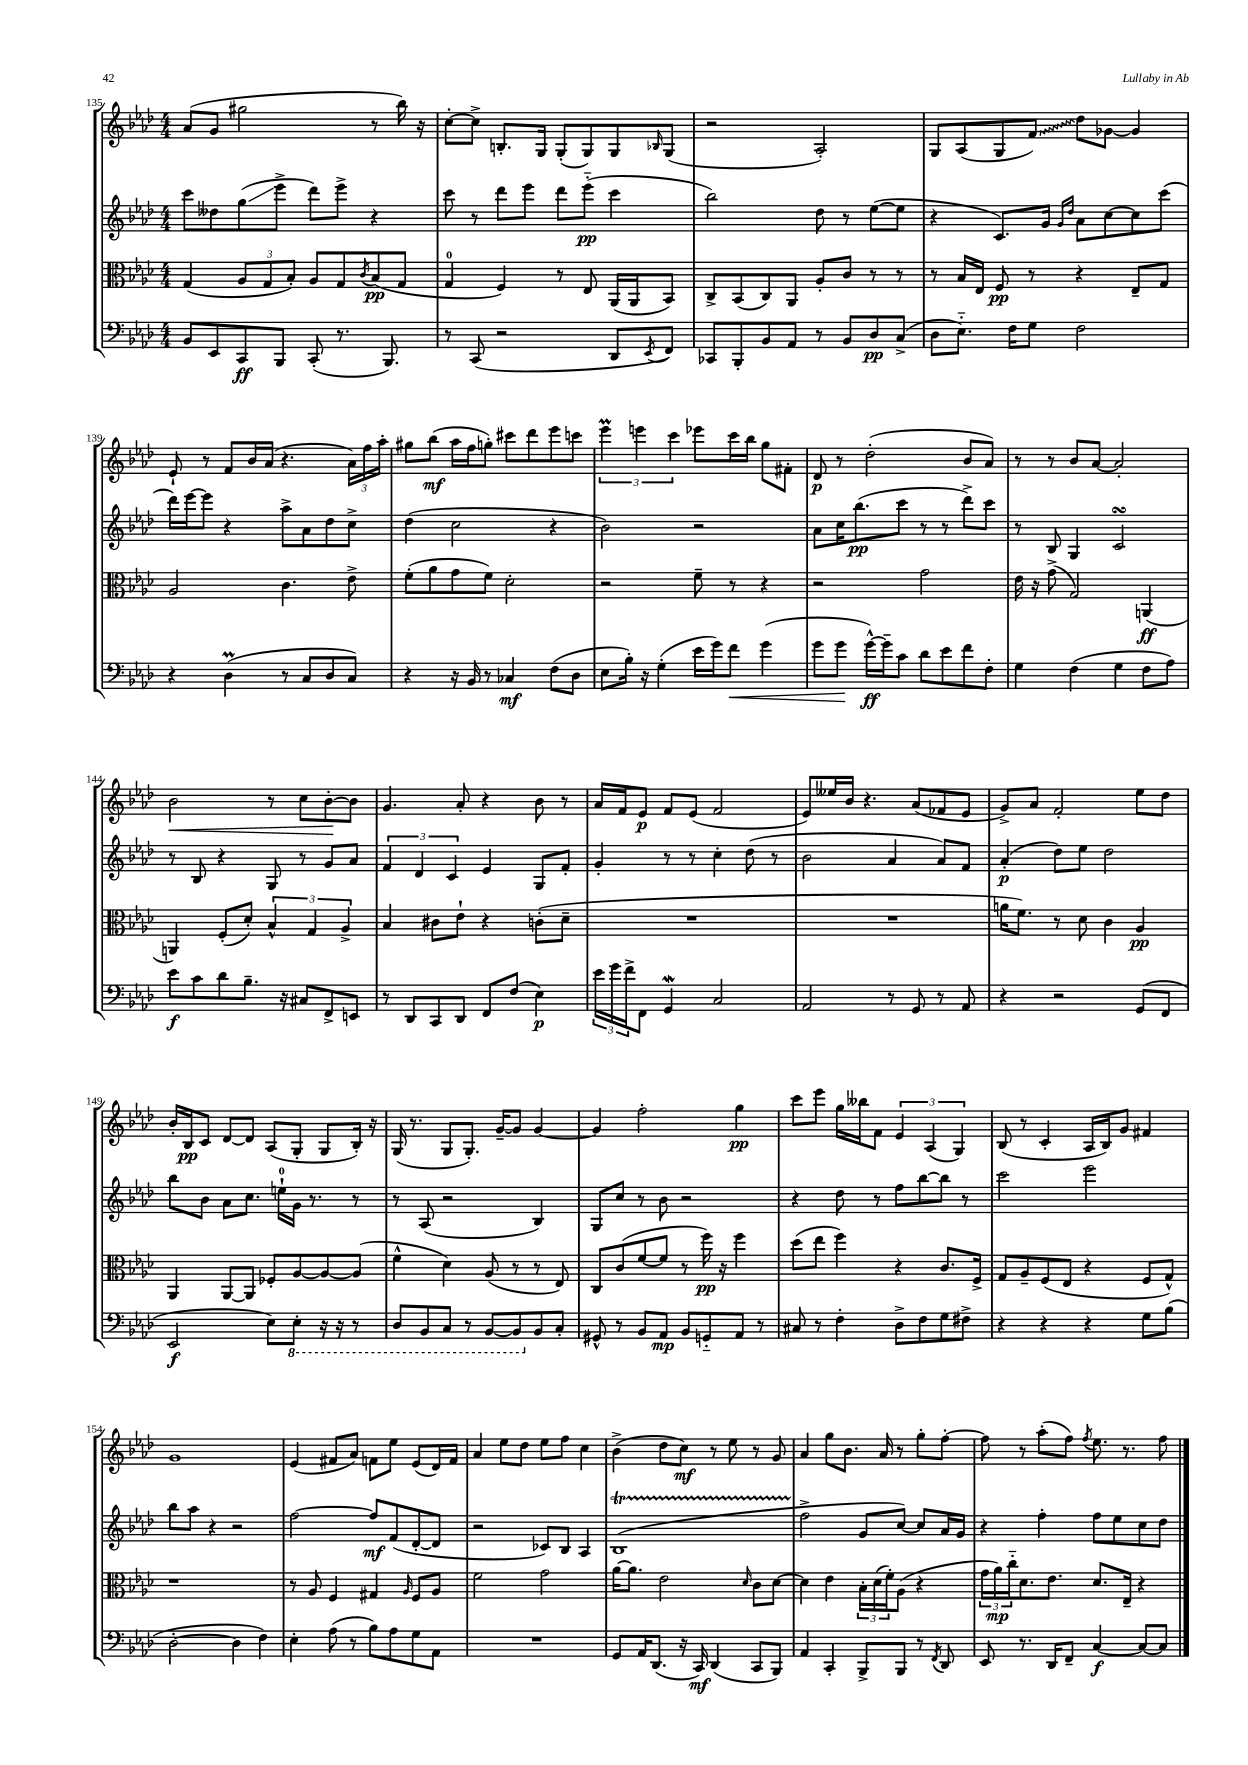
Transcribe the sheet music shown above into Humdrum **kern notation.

**kern	**kern	**kern	**kern
*staff4	*staff3	*staff2	*staff1
*clefF4	*clefC3	*clefG2	*clefG2
*k[b-e-a-d-]	*k[b-e-a-d-]	*k[b-e-a-d-]	*k[b-e-a-d-]
*M4/4	*M4/4	*M4/4	*M4/4
8BB-	(4G	8ccc	(8a-
8EE-	.	8dd--	8g
8CC	12A-	(8gg	2gg#
.	12G	.	.
8BBB-	.	8eee-^	.
.	12B-')	.	.
(8CC'	8A-	8ddd-)	.
8.r	8G	8eee-^	.
.	8qc	.	.
.	(8B-	4r	8r
8.BBB-)	.	.	.
.	8G	.	16bb-)
.	.	.	16r
=	=	=	=
8r	4G	8ccc	[8cc'
(8CC	.	8r	8cc^]
2r	4F)	8ddd-	8.B'
.	.	8eee-	.
.	.	.	16G
.	8r	8ddd-	(8G'
.	8E-	(8eee-'~	8G)
8DD-	(16AA-	4ccc	8G
.	16AA-	.	.
8qEE-	.	.	16qqB-
8FF)	8BB-)	.	(8G
=	=	=	=
8CC-	8C^	2bb-)	2r
8BBB-'	(8BB-	.	.
8BB-	8C)	.	.
8AA-	8AA-	.	.
8r	8A-'	8dd-	2A-')
8BB-	8c	8r	.
8D-	8r	([8ee-	.
(8C^	8r	8ee-]	.
=	=	=	=
8D-	8r	4r	8G
8.E-'~)	16B-	.	(8A-
.	16E-	.	.
.	8F	8.c)	8G
16F	.	.	.
8G	8r	.	8f)
.	.	16g	.
.	.	16qqg	.
.	.	16qqdd-	.
2F	4r	8a-	8dd-
.	.	[8cc	[8g-
.	8E-~	8cc]	4g-]
.	8G	(8ccc	.
=	=	=	=
4r	2A-	16ddd-)	8e-`
.	.	[16eee-	.
.	.	8eee-]	8r
(4D-	.	4r	8f
.	.	.	16b-
.	.	.	(16a-
8r	4.c	8aa-^	4.r
8C	.	8a-	.
8D-	.	8dd-	.
8C)	8e-^	8cc^	24a-)
.	.	.	24ff
.	.	.	24aa-'
=	=	=	=
4r	(8f'	(4dd-	8gg#
.	8a-	.	(8bb-
16r	8g	2cc	16aa-
16BB-	.	.	16ff
8r	8f)	.	8gg')
4C-	2d-'	.	8ccc#
.	.	.	8ddd-
(8F	.	4r	8eee-
8D-	.	.	8ccc
=	=	=	=
8E-	2r	2b-)	6eee-
16B-')	.	.	.
.	.	.	6eee
16r	.	.	.
(4G'	.	.	.
.	.	.	6ccc
16e-	8f~	2r	8eee-
16g)	.	.	.
8f	8r	.	16ccc
.	.	.	16bb-
(4g	4r	.	8gg
.	.	.	8f#'
=	=	=	=
8g	2r	8a-	8d-
8g	.	16cc	8r
.	.	(8.bb-	.
[16g^^)	.	.	(2dd-'
16g~]	.	.	.
8c	.	8ccc	.
8d-	2g	8r	.
8e-	.	8r	.
8f	.	8ddd-^)	8b-
8F'	.	8ccc	8a-)
=	=	=	=
4G	16e-	8r	8r
.	16r	.	.
.	(8g^	8B-	8r
(4F	2G)	4G	8b-
.	.	.	[8a-
4G	.	2c	2a-']
8F	(4AA	.	.
8A-)	.	.	.
=	=	=	=
8e-	4AA)	8r	2b-
8c	.	8B-	.
8d-	(8F'	4r	.
8.B-~	8d-')	.	.
.	6B-^^	8G	8r
16r	.	.	.
8C#	.	8r	8cc
.	6G	.	.
8FF^	.	8g	[8b-'
.	6A-^	.	.
8EE	.	8a-	8b-]
=	=	=	=
8r	4B-	6f	4.g
8DD-	.	.	.
.	.	6d-	.
8CC	8c#	.	.
.	.	6c	.
8DD-	8e-`	.	8a-'
8FF	4r	4e-	4r
(8F	.	.	.
4E-)	(8c'	8G	8b-
.	8d-~	8f'	8r
=	=	=	=
24e-	1r	4g'	16a-
24g	.	.	.
.	.	.	16f
24f^	.	.	.
8FF	.	.	8e-
4GG	.	8r	8f
.	.	8r	(8e-
2C	.	4cc'	2f
.	.	(8dd-	.
.	.	8r	.
=	=	=	=
2AA-	1r	2b-	8e-)
.	.	.	16ee--
.	.	.	16b-
.	.	.	4.r
8r	.	4a-	.
8GG	.	.	(8a-
8r	.	8a-)	8f-
8AA-	.	8f	8e-
=	=	=	=
4r	16a	(4a-'	8g^)
.	8.f)	.	.
.	.	.	8a-
2r	8r	8dd-)	2f'
.	8d-	8ee-	.
.	4c	2dd-	.
(8GG	4A-	.	8ee-
8FF	.	.	8dd-
=	=	=	=
2EE-	4AA-	8bb-	16b-'
.	.	.	16B-
.	.	8b-	8c
.	[8AA-	8a-	[8d-
.	8AA-]	8.cc	8d-]
8E-)	8F-'	.	(8A-
.	.	16ee`	.
8EE-'	[8A-	16g	8G'
.	.	8.r	.
16r	8A-_	.	8G
16r	.	.	.
8r	(8A-]	8r	16B-')
.	.	.	16r
=	=	=	=
8DD-	4f^^	8r	(16G
.	.	.	8.r
8BBB-	.	(8A-	.
8CC	4d-)	2r	8G
8r	.	.	8.G')
[8BBB-	(8A-	.	.
.	.	.	[16g~
8BBB-]	8r	.	8g]
8BB-	8r	4B-)	[4g
8C'	8E-)	.	.
=	=	=	=
8GG#^^	8C	8G	4g]
8r	(8c	8cc	.
8BB-	[8f	8r	2ff'
8AA-	8f]	8b-	.
8BB-	8r	2r	.
8GG'~	16ff)	.	.
.	16r	.	.
8AA-	4ff	.	4gg
8r	.	.	.
=	=	=	=
8C#	(8dd-	4r	8ccc
8r	8ee-	.	8eee-
4F'	4ff)	8dd-	16gg
.	.	.	16bb--
.	.	8r	8f
8D-^	4r	8ff	6e-
8F	.	[8bb-	.
.	.	.	(6A-
8G	8.c	8bb-]	.
.	.	.	6G)
8F#^	.	8r	.
.	16F^	.	.
=	=	=	=
4r	8G	2ccc	(8B-
.	8A-~	.	8r
4r	(8F	.	4c'
.	8E-	.	.
4r	4r	2eee-	16A-
.	.	.	16B-)
.	.	.	8g
8G	8F	.	4f#
(8B-	8G^^)	.	.
=	=	=	=
[2D-'	1r	8bb-	1g
.	.	8aa-	.
.	.	4r	.
4D-]	.	2r	.
4F)	.	.	.
=	=	=	=
4E-'	8r	[2ff	(4e-
.	8A-	.	.
(8A-	4F	.	8f#
8r	.	.	8a-)
8B-)	4G#	8ff]	8f
8A-	.	(8f	8ee-
.	16qqA-	.	.
8G	8F	[8d-'	(8e-
8AA-	8A-	8d-]	16d-)
.	.	.	16f
=	=	=	=
1r	2f	2r	4a-
.	.	.	8ee-
.	.	.	8dd-
.	2g	8c-)	8ee-
.	.	8B-	8ff
.	.	4A-	4cc
=	=	=	=
8GG	[16a-	(1B-	(4b-^
.	8.a-]	.	.
16AA-	.	.	.
(8.DD-	.	.	.
.	2e-	.	8dd-
16r	.	.	8cc)
16CC)	.	.	.
(4DD-	.	.	8r
.	.	.	8ee-
.	16qqd-	.	.
8CC	8c	.	8r
8BBB-)	[8d-	.	8g
=	=	=	=
4AA-	4d-]	2ff^	4a-
4CC'	4e-	.	8gg
.	.	.	8.b-
8BBB-^	24B-'	8g	.
.	(24d-	.	.
.	.	.	16a-
.	24f')	.	.
8BBB-	(8A-	[8cc)	8r
8r	4r	8cc]	8gg'
8qFF	.	.	.
8DD-	.	16a-	[8ff'
.	.	16g	.
=	=	=	=
8EE-	24g	4r	8ff]
.	24a-)	.	.
.	24cc'~	.	.
8.r	8.d-	.	8r
.	.	4ff'	(8aa-'
16DD-	8.e-	.	.
8FF~	.	.	8ff)
.	.	.	8qff
[4C	8.d-	8ff	8.ee-
.	.	8ee-	.
.	16E-~	.	8.r
8C_	4r	8cc	.
8C]	.	8dd-	8ff
==	==	==	==
*-	*-	*-	*-
